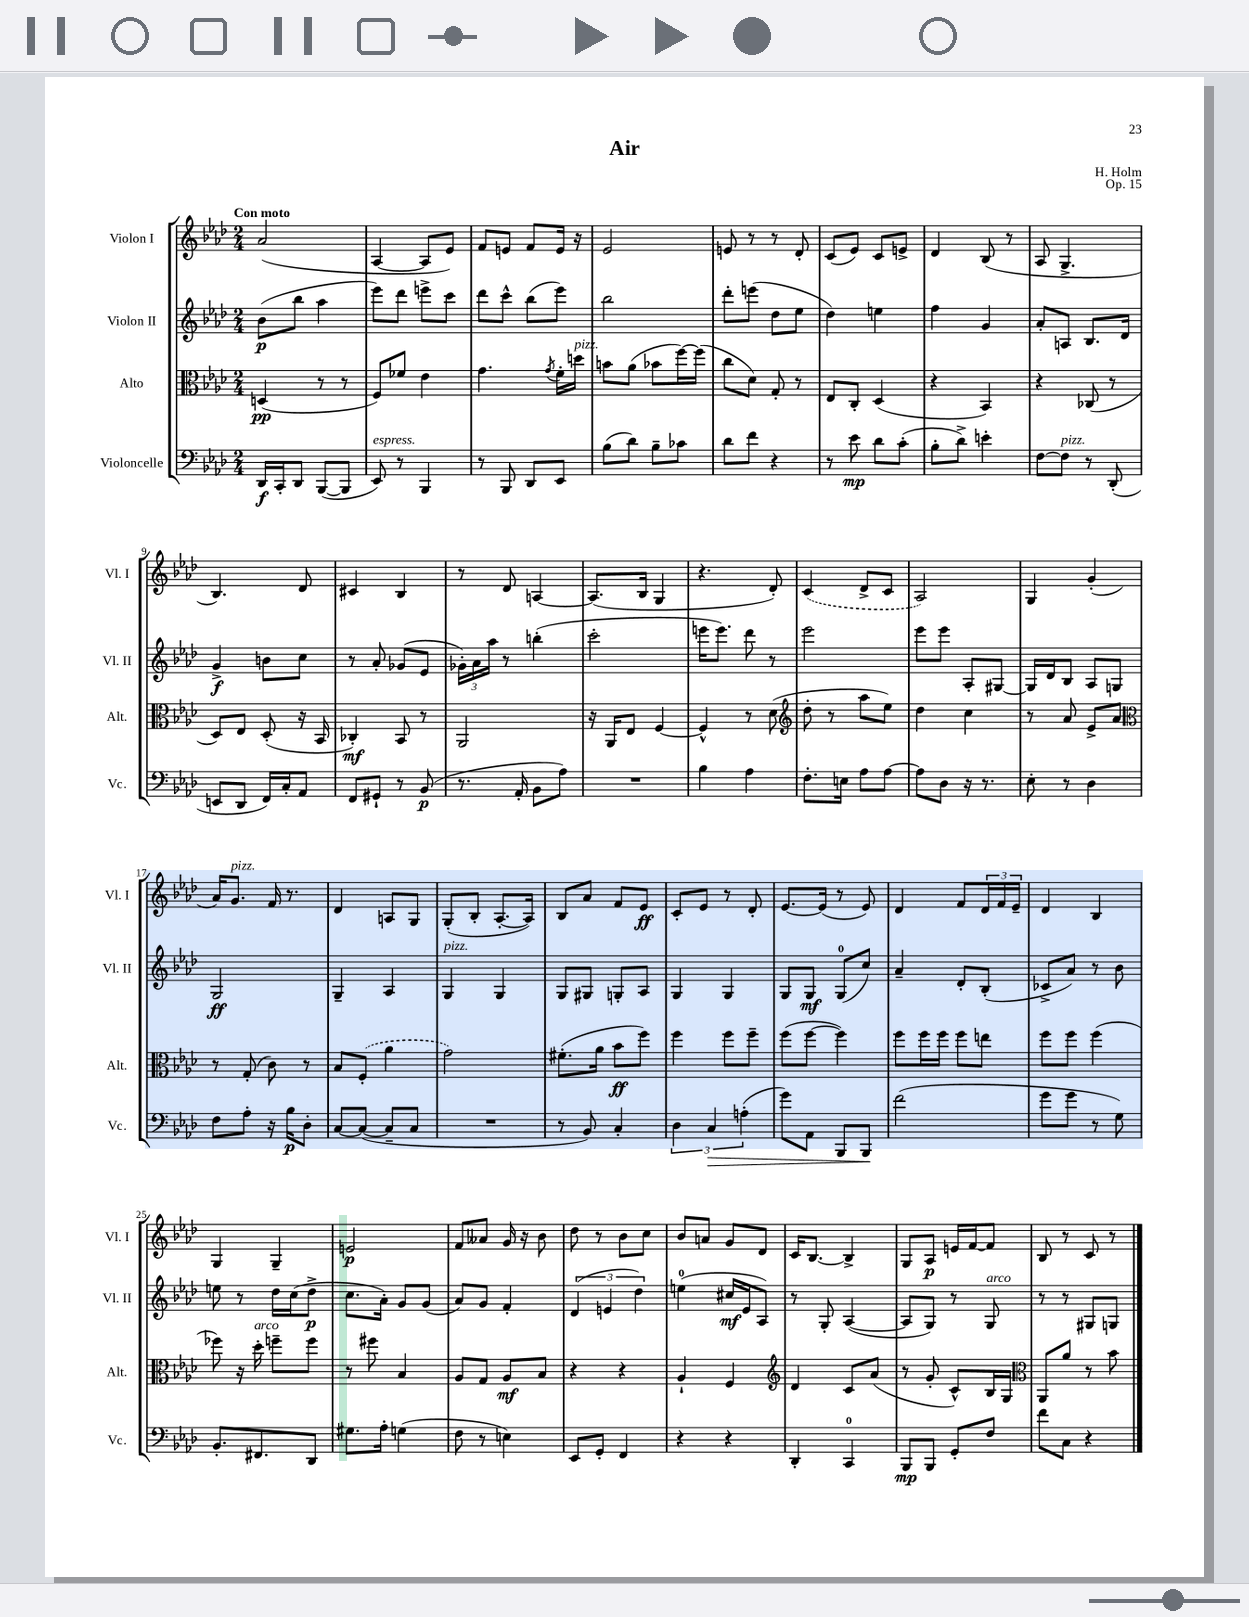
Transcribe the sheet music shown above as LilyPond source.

\header { title = "Air" composer = "H. Holm" opus = "Op. 15" }
<<
\new StaffGroup <<
\new Staff = "s0" \with { instrumentName = "Violon I" shortInstrumentName = "Vl. I" } {
    \clef treble \key aes \major \numericTimeSignature \time 2/4 \tempo "Con moto"
    aes'2( |
    aes4~ aes8 ees'8) |
    f'8 e'8 f'8 e'16 r16 |
    ees'2 |
    e'8 r8 r8 des'8-. |
    c'8( ees'8) c'8 e'8-> |
    des'4 bes8( r8 |
    aes8 g4.-> |
    bes4.) des'8 |
    cis'4 bes4 |
    r8 des'8 a4~ |
    a8.( bes16 g4 |
    r4. des'8-.) |
    \once \slurDashed c'4( des'8-> c'8 |
    aes2) |
    g4 g'4-.( |
    aes'16) g'8.^\markup { \italic "pizz." } f'16 r8. |
    des'4 a8 g8 |
    g8-.( bes8-. aes8.~-. aes16) |
    bes8 aes'8 f'8 ees'8\ff |
    c'8-. ees'8 r8 des'8-. |
    ees'8.~ ees'16( r8 ees'8) |
    des'4 f'8 \tuplet 3/2 { des'16 f'16 ees'16-- } |
    des'4 bes4 |
    g4 g4-- |
    e'2\p |
    f'8 aeses'8 g'16 r16 bes'8 |
    des''8 r8 bes'8 c''8 |
    bes'8 a'8 g'8 des'8 |
    c'16 bes8.~ bes4-> |
    g8 aes8\p e'16 f'16~ f'8 |
    bes8 r8 c'8 r8 \bar "|." |
}
\new Staff = "s1" \with { instrumentName = "Violon II" shortInstrumentName = "Vl. II" } {
    \clef treble \key aes \major \numericTimeSignature \time 2/4
    bes'8\p( bes''8 aes''4 |
    ees'''8) des'''8 e'''8-> c'''8 |
    des'''8 c'''8-^ bes''8( ees'''8) |
    bes''2 |
    des'''8-. e'''8( des''8 ees''8 |
    des''4) e''4 |
    f''4 g'4 |
    aes'8-. a8 bes8. des'16 |
    g'4->\f b'8 c''8 |
    r8 aes'8-. ges'8( ees'8 |
    \tuplet 3/2 { ges'16-.) aes'16 aes''16 } r8 b''4-.( |
    c'''2-. |
    e'''16 e'''8.) des'''8 r8 |
    ees'''2 |
    ees'''8 ees'''8 aes8-. gis8~ |
    gis16 des'16 bes8 aes8 g8 |
    g2\ff |
    g4-- aes4 |
    g4^\markup { \italic "pizz." } g4 |
    g8 gis8 g8-. aes8 |
    g4 g4 |
    g8 g8\mf g8-0( c''8) |
    aes'4-- des'8-. bes8-.( |
    ces'8-> aes'8) r8 bes'8 |
    e''8 r8 des''16 c''16( des''8->\p |
    c''8. aes'16-.) g'8 g'8( |
    aes'8) g'8 f'4-. |
    \tuplet 3/2 { des'4( e'4 des''4) } |
    e''4-0( cis''16\mf ees'16 aes8) |
    r8 g8-. aes4~( |
    aes8 g8) r8 g8^\markup { \italic "arco" } |
    r8 r8 gis8 g8 \bar "|." |
}
\new Staff = "s2" \with { instrumentName = "Alto" shortInstrumentName = "Alt." } {
    \clef alto \key aes \major \numericTimeSignature \time 2/4
    d4\pp( r8 r8 |
    f8) fes'8 ees'4 |
    g'4. \acciaccatura { g'8 } f'16-. d''16^\markup { \italic "pizz." } |
    b'8 aes'8( bes'8 f''16~) f''16( |
    c''8 des'8) g8-. r8 |
    ees8 c8-. des4( |
    r4 bes,4) |
    r4 ces8( r8 |
    des8) ees8 des8-.( r16 bes,16 |
    ces4-.\mf) bes,8 r8 |
    aes,2 |
    r16 aes,16 ees8 f4~ |
    f4-^ r8 des'8( |
    \clef treble des''8-. r8 aes''8 ees''8) |
    des''4 c''4 |
    r8 aes'8 ees'8-> aes'8 |
    \clef alto r8 g8-.( c'8) r8 |
    bes8 \once \slurDashed f8-.( aes'4 |
    g'2) |
    fis'8.-.( aes'16 bes'8\ff f''8) |
    f''4 f''8 f''8-- |
    f''8( f''8~ f''4) |
    f''8 f''16 f''16 f''8 e''8 |
    f''8 f''8 f''4( |
    fes''8) r16 des''16-.^\markup { \italic "arco" } f''8-- f''8 |
    r8 fis''8 bes4 |
    aes8 g8 aes8\mf bes8 |
    r4 r4 |
    aes4-! f4 |
    \clef treble des'4 c'8 aes'8( |
    r8 g'8-. c'8-^) bes16 g16 |
    \clef alto aes,8 aes'8 r8 bes'8 \bar "|." |
}
\new Staff = "s3" \with { instrumentName = "Violoncelle" shortInstrumentName = "Vc." } {
    \clef bass \key aes \major \numericTimeSignature \time 2/4
    des,16\f c,16-. des,8 bes,,8~( bes,,8 |
    ees,8^\markup { \italic "espress." }) r8 bes,,4 |
    r8 bes,,8 des,8 ees,8 |
    bes8( des'8) bes8-- ces'8 |
    des'8 f'8 r4 |
    r8 ees'8\mp des'8 c'8-.( |
    bes8-. des'8->) e'4-. |
    f8~ f8^\markup { \italic "pizz." } r8 des,8-.( |
    e,8 des,8 f,16) c16-. aes,8 |
    f,8 gis,8-! r8 bes,8\p( |
    r8. aes,16-. bes,8 aes8) |
    R2 |
    bes4 aes4 |
    f8.-. e16 aes8 aes8~ |
    aes8 des8 r16 r8. |
    ees8-. r8 des4 |
    f8 aes8-. r16 bes16\p des8-. |
    c8~ c8~( c8-- c8 |
    R2 |
    r8 bes,8) c4-. |
    \tuplet 3/2 { des4 c4\> a4-.( } |
    g'8) aes,8 bes,,8 bes,,8\! |
    f'2( |
    g'8 g'8 r8 g8) |
    bes,8.-. fis,8. des,8 |
    gis8. aes16-. g4( |
    f8 r8 e4) |
    ees,8 g,8-. f,4 |
    r4 r4 |
    des,4-. c,4-0 |
    bes,,8\mp bes,,8 g,8-. f8 |
    f'8 c8 r4 \bar "|." |
}
>>
>>
